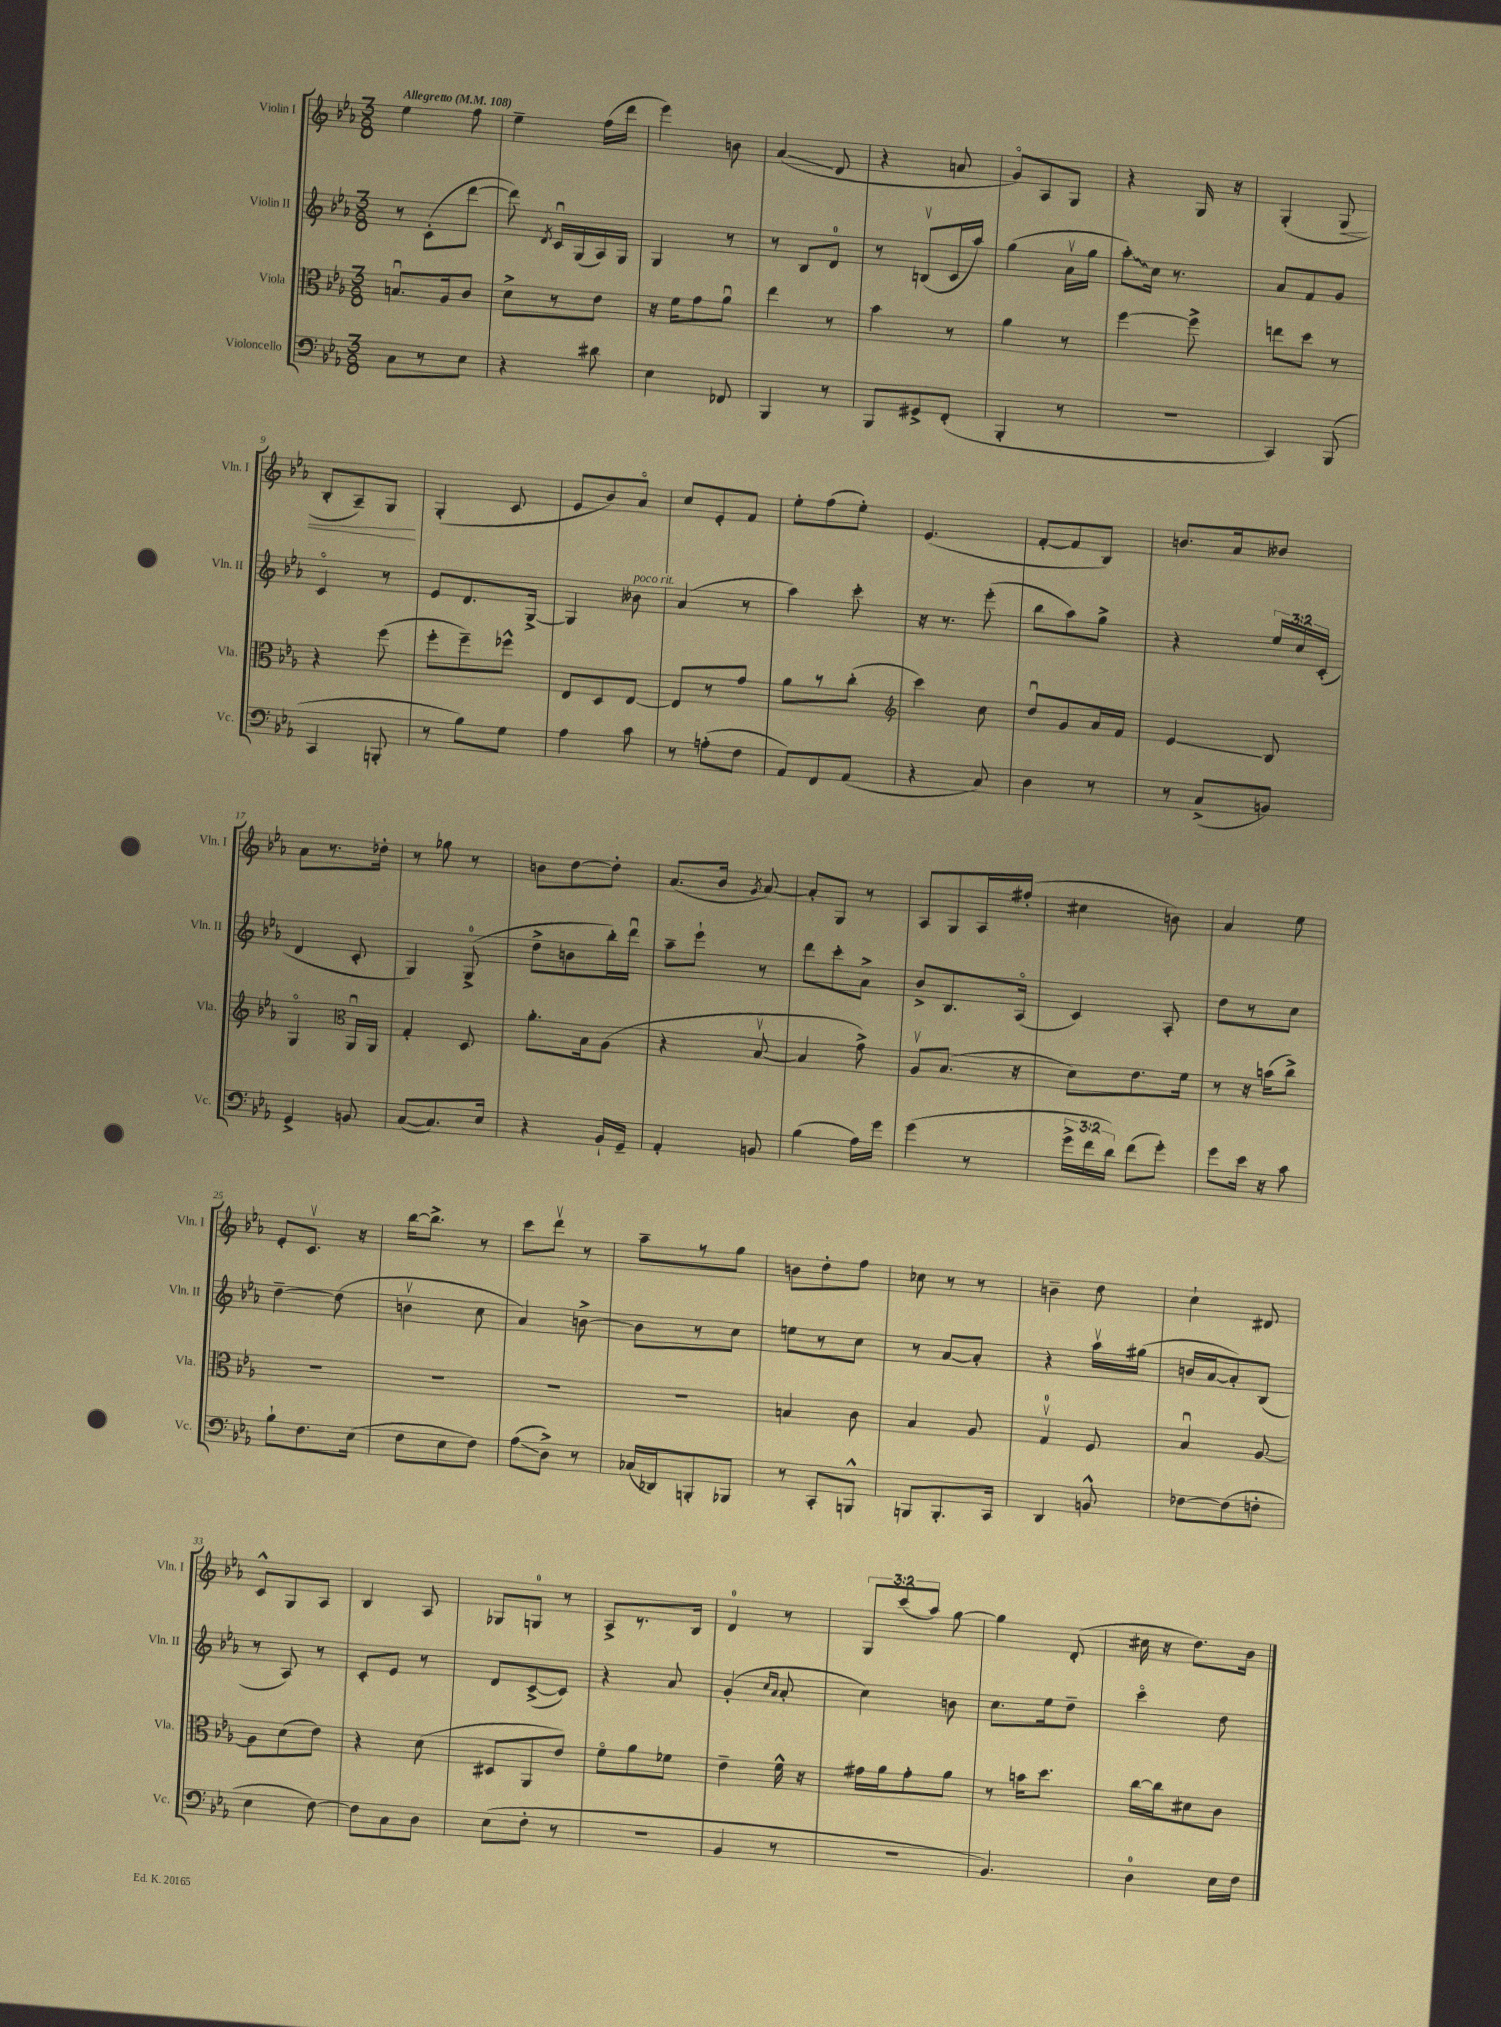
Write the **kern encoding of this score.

**kern	**kern	**kern	**kern
*staff4	*staff3	*staff2	*staff1
*clefF4	*clefC3	*clefG2	*clefG2
*k[b-e-a-]	*k[b-e-a-]	*k[b-e-a-]	*k[b-e-a-]
*M3/8	*M3/8	*M3/8	*M3/8
*MM108	*MM108	*MM108	*MM108
8C	8.Bu	8r	4ee-
8r	.	(8c'	.
.	16A-	.	.
8E-	8c	[8ddd	8ff
=	=	=	=
4r	8d^	8ddd])	4ee-~
.	.	8qd	.
.	8r	16cu	.
.	.	(16G	.
8d#	8e-	16A-)	(16ff
.	.	16G	16ddd
=	=	=	=
4E-	16r	4G	4eee-)
.	16f	.	.
.	8g	.	.
8FF-	8a-u	8r	8b
=	=	=	=
4BBB-	4ee-	8r	(4a-
.	.	8B-	.
8r	8r	8d	8d
=	=	=	=
8BBB-	4b-	8r	4r
8GG#^	.	(8Bv	.
(8FF'	8r	16c	8a
.	.	16aa-)	.
=	=	=	=
4BBB-'	4a-	(4gg	8go)
.	.	.	8A-
8r	8r	16a-v	8G
.	.	16gg	.
=	=	=	=
4.r	[4ff	8aa-')	4r
.	.	16cc	.
.	.	8.r	.
.	8ff^]	.	16G
.	.	.	16r
=	=	=	=
4CC)	8ee	8a-	(4G'
.	8dd	8f	.
(8BBB-	8r	8g	8G
=	=	=	=
4CC	4r	4co	8B-'
.	.	.	8A-~)
8BBB'	(8ff	8r	8G
=	=	=	=
8r	8ff'	8e-	(4G'
8B-)	8ff~)	8.d	.
8G	8ff-^^	.	8c
.	.	[16G^	.
=	=	=	=
4A-	8E-	4G]	8e-
.	8D	.	8b-)
8c	[8E-	8b--	8a-o
=	=	=	=
8r	8E-]	(4a-	8cc
(8A'	8r	.	8e-'
8F	8g	8r	8f
=	=	=	=
8AA-)	8a-	4aa-)	8ee-'
8FF	8r	.	(8ff
(8AA-	(8cc'	8ccc'	8ee-')
=	=	=	=
*	*clefG2	*	*
4r	4ccc)	16r	(4.e-
.	.	8.r	.
8C)	8cc	(8eee-'	.
=	=	=	=
4D	8ddu	8bb-	[8f'
.	8g	8aa-)	8f]
8r	16a-	8gg^	8B-)
.	16f	.	.
=	=	=	=
8r	4e-	4r	8.b
(8C^	.	.	.
.	.	.	16a-
8BB)	8B-	24ee-	8b--
.	.	24cc	.
.	.	(24c'	.
=	=	=	=
4GG^	4Go	4d	8a-
.	.	.	8.r
*	*clefC3	*	*
8BB	16AA-u	8c'	.
.	16AA-	.	16dd-'
=	=	=	=
([8C	4G'	4G)	8r
8.C])	.	.	8gg-
.	8D	(8G^	8r
16E-	.	.	.
=	=	=	=
4r	8.a-'	8dd^	8b
.	.	8b	[8dd
.	16B-	.	.
16BB-`	(8A-	16bb-')	8dd']
16GG~	.	16dddu	.
=	=	=	=
4AA-'	4r	8aa-~	(8.a-
.	.	8eee-`	.
.	.	.	16b-
.	.	.	8qg
8BB	[8B-v	8r	[8a-)
=	=	=	=
(4B-	4B-]	8ddd	8a-']
.	.	8ccc'	8G
16A-)	8g^)	8a-^	8r
16g	.	.	.
=	=	=	=
(4g	8A-v	8b-^	8A-
.	(8.B-	8.B-	8G
8r	.	.	16A-
.	16r	(16A-o	(16ff#'
=	=	=	=
24g^	8d)	4c)	4cc#
24f	.	.	.
24d)	.	.	.
(8f	8.e-	.	.
8g')	.	8A-'	8b)
.	16f	.	.
=	=	=	=
8g	8r	8dd	4a-
16e-	16r	8r	.
16r	(16b	.	.
8c	8cc^)	8cc	8ee-
=	=	=	=
8B-`	4.r	[4dd~	8e-'
8.F	.	.	8.cv
.	.	(8dd]	.
(16E-	.	.	16r
=	=	=	=
8F	4.r	4bv	[16bb-
.	.	.	8.bb-^]
8E-	.	.	.
8F)	.	8cc	8r
=	=	=	=
(8A-	4.r	4a-)	8ccc
8D^)	.	.	8dddv
8r	.	[8b^	8r
=	=	=	=
(16C-	4.r	8b]	8aa-~
16DD-)	.	.	.
8BBB'	.	8r	8r
8BBB-	.	8cc	8gg
=	=	=	=
8r	4B	8ee	8b
8CC'	.	8r	8dd'
8BBB^^	8c	8cc	8ff
=	=	=	=
8BBB	4B-	8r	8cc-
8.BBB'	.	[8a-	8r
.	8A-	8a-']	8r
16CC	.	.	.
=	=	=	=
4DD	4Gv	4r	4b~
8BB^^	8F	16aa-v	8dd
.	.	(16gg#	.
=	=	=	=
[8F-	4B-u	16b	4cc`
.	.	[16a-	.
(8F-]	.	8a-'])	.
8F'	[8A-	(8B-	8d#
=	=	=	=
4E-	8A-]	8r	8c^^
.	(8d	8A-)	8G
[8F)	8e-)	8r	8A-
=	=	=	=
8F]	4r	8c'	4B-
8C	.	8e-	.
8D	(8d	8r	8A-
=	=	=	=
(8E-	8D#	8d	8G-
8F'	8AA-	([8c^	8G
8r	8e-)	8c])	8r
=	=	=	=
4.r	8fo	4r	8A-^
.	8a-	.	8.r
.	8f-	8a-	.
.	.	.	16B-
=	=	=	=
4BB-	4e-~	(4g'	4d
.	.	16qqcc	.
.	.	16qqa-	.
8r	16f^^	8a-'	8r
.	16r	.	.
=	=	=	=
4.r	16g#	4cc)	12G
.	16a-	.	.
.	.	.	(12ccc
.	8g#'	.	.
.	.	.	12aa-)
.	8a-	8b	[8gg
=	=	=	=
4.BB-)	8r	8.cc	4gg]
.	16b	.	.
.	8.dd	16ee-	.
.	.	8dd~	(8d'
=	=	=	=
4D	[16cc	4ccco	16cc#
.	16cc]	.	16r
.	8d#	.	8.dd)
16E-	8c	8dd	.
16F	.	.	16b-
==	==	==	==
*-	*-	*-	*-
